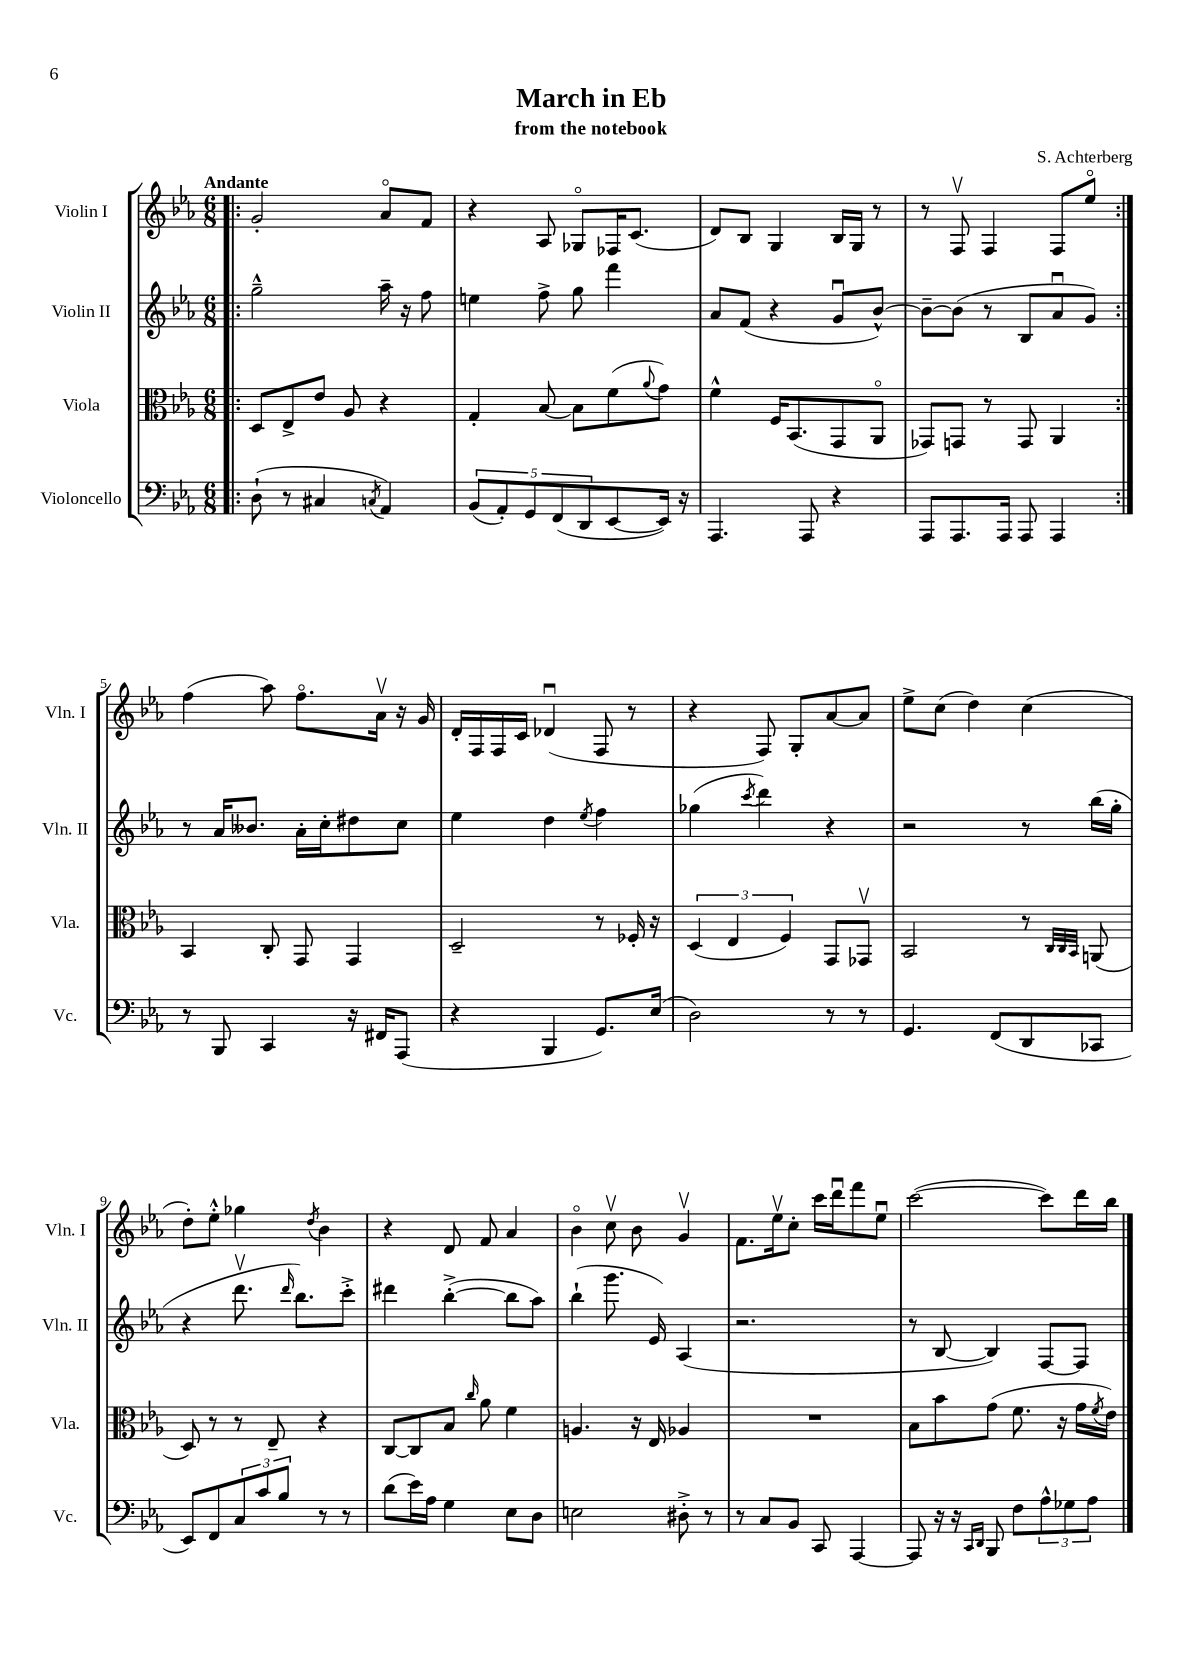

**kern	**kern	**kern	**kern
*part4	*part3	*part2	*part1
*staff4	*staff3	*staff2	*staff1
*I"Violoncello	*I"Viola	*I"Violin II	*I"Violin I
*I'Vc.	*I'Vla.	*I'Vln. II	*I'Vln. I
*clefF4	*clefC3	*clefG2	*clefG2
*k[b-e-a-]	*k[b-e-a-]	*k[b-e-a-]	*k[b-e-a-]
*M6/8	*M6/8	*M6/8	*M6/8
=1!|:	=1!|:	=1!|:	=1!|:
!	!	!	!LO:TX:a:B:t=Andante
(8D`\	8D/L	2gg~^^\	2g'/
8r	8E-^/	.	.
4C#X/	8e-/J	.	.
.	8A-/	.	.
8qCn/	.	.	.
4AA-/)	4r	16aa-~\	8a-/L
.	.	16r	.
.	.	8ff\	8f/J
=2	=2	=2	=2
(10BB-/L	4G'/	4een\	4r
10AA-'/)	.	.	.
10GG/	.	.	.
.	[8B-/	8ff^\	8A-/
(10FF/	.	.	.
.	8B-\L]	8gg\	8G-X/L
10DD/	.	.	.
[8EE-/	(8f\	4fff\	16F-X/K
.	.	.	(8.c/J
.	8qqa-/	.	.
16EE-/Jk])	8g\J)	.	.
16r	.	.	.
=3	=3	=3	=3
4.AAA-/	4f^^\	8a-/L	8d/L)
.	.	(8f/J	8B-/J
.	16F/KL	4r	4G/
.	(8.BB-/	.	.
8AAA-/	.	.	.
4r	8GG/	8gu/L	16B-/LL
.	.	.	16G/JJ
.	8AA-/J	[8b-^^/J)	8r
=4	=4	=4	=4
8AAA-/L	8GG-X/L)	8b-~\L_	8r
8.AAA-/	8GGn/J	(8b-\J]	8Fv/
.	8r	8r	4F/
16AAA-/Jk	.	.	.
8AAA-/	8GG/	8B-/L	.
4AAA-/	4AA-/	8a-u/	8F/L
.	.	8g/J)	8ee-/J
!!LO:LB:g=z
=5:|!	=5:|!	=5:|!	=5:|!
8r	4BB-/	8r	(4ff\
8BBB-/	.	16a-/KL	.
.	.	8.b--X/J	.
4CC/	8C'/	.	8aa-\)
.	8GG/	16a-'\LL	8.ff\L
.	.	16cc'\J	.
16r	4GG/	8dd#X\	.
16FF#X/KL	.	.	16a-v\Jk
(8AAA-/J	.	8cc\J	16r
.	.	.	16g/
=6	=6	=6	=6
4r	2D~/	4ee-\	16d'/LL
.	.	.	16F/
.	.	.	16F/
.	.	.	16c/JJ
4BBB-/	.	4dd\	(4d-Xu/
.	.	8qee-/	.
8.GG/L)	8r	4ff\	8F/
.	16F-X'/	.	8r
(16E-/Jk	16r	.	.
=7	=7	=7	=7
2D\)	(6D/	(4gg-X\	4r
.	6E-/	.	.
.	.	8qccc/	.
.	.	4ddd\)	8F/)
.	6F/)	.	.
.	.	.	8G'/L
8r	8GG/L	4r	[8a-/
8r	8GG-Xv/J	.	8a-/J]
=8	=8	=8	=8
4.GG/	2BB-/	2r	8ee-^\L
.	.	.	(8cc\J
.	.	.	4dd\)
(8FF/L	.	.	.
8DD/	8r	8r	(4cc\
.	32qqC/LLL	.	.
.	32qqC/	.	.
.	32qqBB-/JJJ	.	.
8CC-X/J	(8AAn/	(16bb-\LL	.
.	.	16gg'\JJ	.
!!LO:LB:g=z
=9	=9	=9	=9
8EE-/L)	8D/)	4r	8dd'\L)
8FF/	8r	.	8ee-'^^\J
12C/	8r	8.dddv\	4gg-X\
12c/	.	.	.
.	8E-~/	.	.
12B-/J	.	.	.
.	.	16qqddd/	.
.	.	8.bb-\L)	.
.	.	.	8qdd/
8r	4r	.	4b-\
8r	.	8ccc'^\J	.
=10	=10	=10	=10
(8d\L	[8C/L	4ddd#X\	4r
16e-\L)	8C/]	.	.
16A-\JJ	.	.	.
4G\	8B-/J	([4bb-'^\	8d/
.	16qqcc/	.	.
.	8a-\	.	8f/
8E-\L	4f\	8bb-\L]	4a-/
8D\J	.	8aa-\J)	.
=11	=11	=11	=11
2En\	4.An/	(4bb-`\	4b-\
.	.	8.ggg\	8ccv\
.	16r	.	8b-\
.	16E-/	16e-/)	.
8D#X'^\	4A-X/	(4A-/	4gv/
8r	.	.	.
=12	=12	=12	=12
8r	2.r	2.r	8.f\L
8C/L	.	.	.
.	.	.	16ee-v\k
8BB-/J	.	.	8cc'\J
8CC/	.	.	16ccc\LL
.	.	.	16dddu\J
[4AAA-/	.	.	8fff\
.	.	.	8ee-u\J
=13	=13	=13	=13
8AAA-/]	8B-\L	8r	([2ccc\
16r	8b-\	[8B-/	.
16r	.	.	.
16qqCC/LL	.	.	.
16qqDD/JJ	.	.	.
8BBB-/	(8g\J	4B-/])	.
8F\L	8.f\	.	.
12A-^^\	.	[8F/L	8ccc\L])
.	16r	.	.
12G-X\	.	.	.
.	16g\LL	8F/J]	16ddd\L
12A-\J	.	.	.
.	8qf/	.	.
.	16e-\JJ)	.	16bb-\JJ
==	==	==	==
*-	*-	*-	*-
